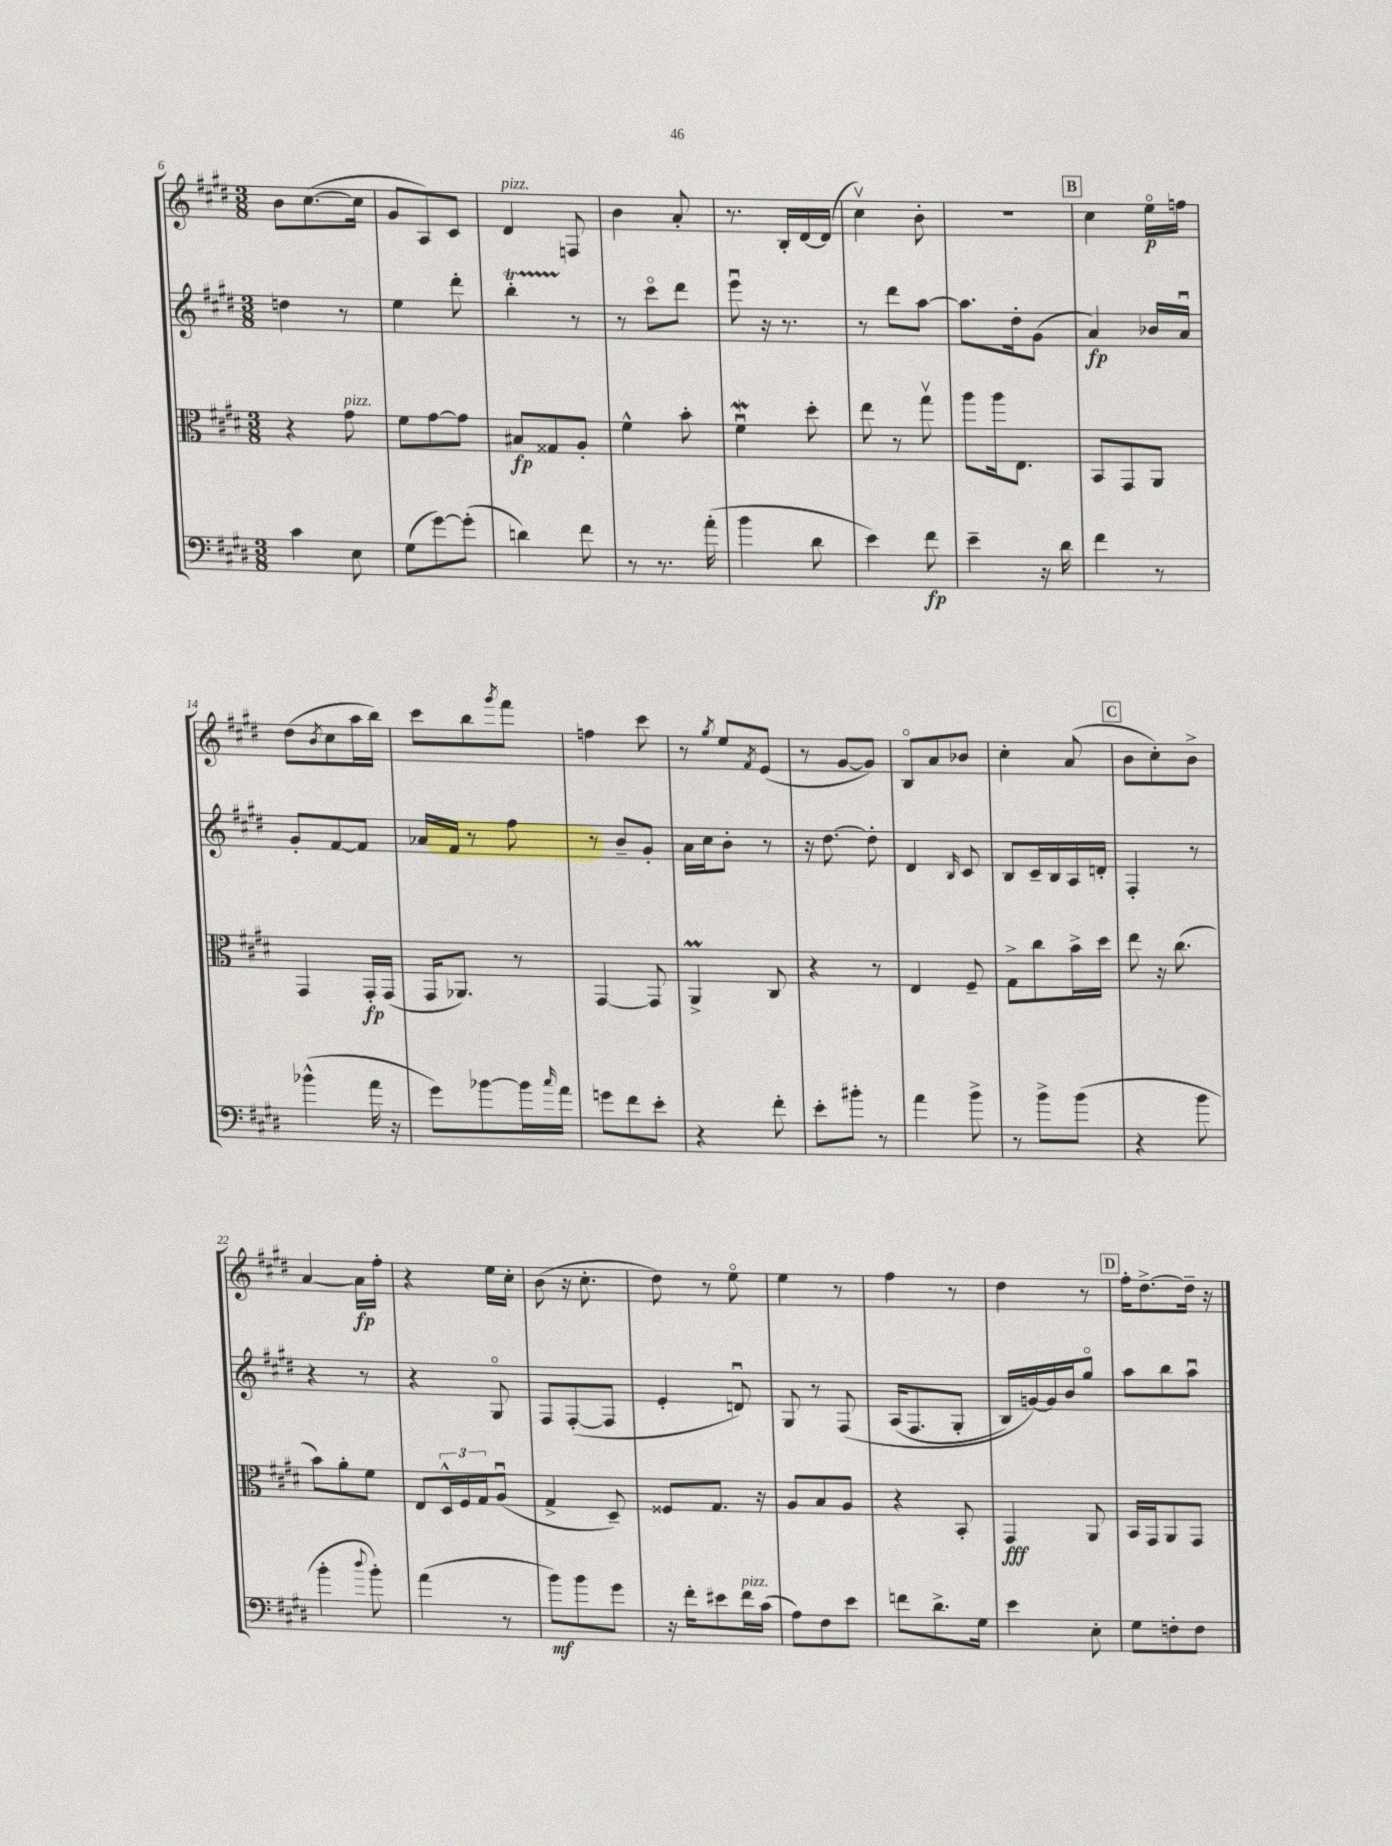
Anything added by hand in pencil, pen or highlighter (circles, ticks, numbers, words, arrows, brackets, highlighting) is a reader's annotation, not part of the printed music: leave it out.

**kern	**dynam	**kern	**dynam	**kern	**dynam	**kern	**dynam
*part4	*part4	*part3	*part3	*part2	*part2	*part1	*part1
*staff4	*staff4	*staff3	*staff3	*staff2	*staff2	*staff1	*staff1
*clefF4	*	*clefC3	*	*clefG2	*	*clefG2	*
*k[f#c#g#d#]	*	*k[f#c#g#d#]	*	*k[f#c#g#d#]	*	*k[f#c#g#d#]	*
*M3/8	*	*M3/8	*	*M3/8	*	*M3/8	*
=6	=6	=6	=6	=6	=6	=6	=6
4c#\	.	4r	.	4ddn\	.	8b\L	.
.	.	.	.	.	.	([8.cc#\	.
!	!	!LO:TX:a:i:t=pizz.	!	!	!	!	!
8E\	.	8g#\	.	8r	.	.	.
.	.	.	.	.	.	16cc#\Jk]	.
=7	=7	=7	=7	=7	=7	=7	=7
(8G#\L	.	8f#\L	.	4ee\	.	8g#/L	.
[8g#\)	.	[8g#\	.	.	.	8A/)	.
(8g#'\J]	.	8g#\J]	.	8ddd#'\	.	8c#/J	.
=8	=8	=8	=8	=8	=8	=8	=8
!	!	!	!	!	!	!LO:TX:a:i:t=pizz.	!
4dn\)	.	8B#X/L	fp	4bbT'\	.	4d#/	.
.	.	8G##X/	.	.	.	.	.
8f#\	.	8A'/J	.	8r	.	8Fn/	.
=9	=9	=9	=9	=9	=9	=9	=9
8r	.	4f#^^\	.	8r	.	4b\	.
8.r	.	.	.	8ccc#\L	.	.	.
.	.	8b'\	.	8ddd#\J	.	8a'/	.
(16a'\	.	.	.	.	.	.	.
=10	=10	=10	=10	=10	=10	=10	=10
4b\	.	4f#Wu\	.	8eeeu\	.	8.r	.
.	.	.	.	16r	.	.	.
.	.	.	.	8.r	.	16B'/LL	.
8d#\	.	8dd#'\	.	.	.	[16d#/	.
.	.	.	.	.	.	(16d#/JJ]	.
=11	=11	=11	=11	=11	=11	=11	=11
4e\)	.	8ee\	.	8r	.	4cc#v\)	.
.	.	8r	.	8ddd#\L	.	.	.
8f#\	fp	8gg#v\	.	[8aa\J	.	8b'\	.
=12	=12	=12	=12	=12	=12	=12	=12
4e~\	.	8aa\L	.	8.aa\L]	.	4.r	.
.	.	16aa\k	.	.	.	.	.
.	.	8.E\J	.	16dd#'\k	.	.	.
16r	.	.	.	(8g#\J	.	.	.
16d#\	.	.	.	.	.	.	.
!!LO:REH:place=s1:t=B
=13	=13	=13	=13	=13	=13	=13	=13
4f#\	.	8BB/L	.	4a/)	fp	4cc#\	.
.	.	8GG#/	.	.	.	.	.
8r	.	8AA/J	.	16b-X/LL	.	16ee\LL	p
.	.	.	.	16au/JJ	.	16ffn\JJ	.
!!LO:LB:g=z
=14	=14	=14	=14	=14	=14	=14	=14
(4b-X^^\	.	4GG#/	.	8g#'/L	.	(8dd#\L	.
.	.	.	.	.	.	8qb/	.
.	.	.	.	[8f#/	.	8cc#\	.
16a\	.	16GG#'/LL	fp	8f#/J]	.	16aa\L	.
16r	.	(16GG#/JJ	.	.	.	16bb\JJ)	.
=15	=15	=15	=15	=15	=15	=15	=15
8g#\L)	.	16GG#/KL	.	16a-X/LL	.	8ccc#\L	.
.	.	8.AA-X/J)	.	16f#/JJ	.	.	.
[8b-X\	.	.	.	8r	.	8bb\	.
.	.	.	.	.	.	8qggg#/	.
16b-\L]	.	8r	.	8ff#\	.	8fff#\J	.
16qqcc#/	.	.	.	.	.	.	.
16a\JJ	.	.	.	.	.	.	.
=16	=16	=16	=16	=16	=16	=16	=16
8gn\L	.	[4GG#/	.	8r	.	4ffn\	.
8f#\	.	.	.	8b~/L	.	.	.
8e'\J	.	8GG#/]	.	8g#'/J	.	8ccc#\	.
=17	=17	=17	=17	=17	=17	=17	=17
4r	.	4AAM^/	.	16a\LL	.	8r	.
.	.	.	.	16cc#\J	.	.	.
.	.	.	.	.	.	8qgg#/	.
.	.	.	.	8b'\J	.	8ee/L	.
.	.	.	.	.	.	8qf#/	.
8f#'\	.	8C#/	.	8r	.	(8e/J	.
=18	=18	=18	=18	=18	=18	=18	=18
8e'\L	.	4r	.	16r	.	8r	.
.	.	.	.	[8.dd#\	.	.	.
8b#X'\J	.	.	.	.	.	[8g#/L	.
8r	.	8r	.	8dd#'\]	.	8g#/J])	.
=19	=19	=19	=19	=19	=19	=19	=19
4a\	.	4E/	.	4d#/	.	8B/L	.
.	.	.	.	.	.	8a/	.
.	.	.	.	16qqB/	.	.	.
8b^\	.	8F#~/	.	8c#/	.	8b-X/J	.
=20	=20	=20	=20	=20	=20	=20	=20
8r	.	8G#^\L	.	8B/L	.	4cc#'\	.
8b^\L	.	8cc#\	.	16c#~/L	.	.	.
.	.	.	.	16B/	.	.	.
(8b\J	.	16b^\L	.	16A/	.	(8a/	.
.	.	16dd#\JJ	.	16dn'/JJ	.	.	.
!!LO:REH:place=s1:t=C
=21	=21	=21	=21	=21	=21	=21	=21
4r	.	8ee\	.	4F#'/	.	8b\L	.
.	.	16r	.	.	.	8cc#'\)	.
.	.	(8.cc#\	.	.	.	.	.
8b\	.	.	.	8r	.	8b^\J	.
!!LO:LB:g=z
=22	=22	=22	=22	=22	=22	=22	=22
4b'\	.	8b\L)	.	4r	.	[4a/	.
.	.	8a'\	.	.	.	.	.
8qqdd#/	.	.	.	.	.	.	.
8b'\)	.	8f#\J	.	8r	.	16a\LL]	fp
.	.	.	.	.	.	16ff#'\JJ	.
=23	=23	=23	=23	=23	=23	=23	=23
(4a\	.	8E/L	.	4r	.	4r	.
.	.	24D#^^/L	.	.	.	.	.
.	.	24F#/	.	.	.	.	.
.	.	24G#/J	.	.	.	.	.
8r	.	(8Au/J	.	8G#/	.	16ee\LL	.
.	.	.	.	.	.	16cc#'\JJ	.
=24	=24	=24	=24	=24	=24	=24	=24
8b\L)	mf	4G#^/	.	8F#/L	.	(8b\	.
8b\	.	.	.	([8F#'/	.	16r	.
.	.	.	.	.	.	8.cc#'\	.
8g#\J	.	8D#~/)	.	8F#/J]	.	.	.
=25	=25	=25	=25	=25	=25	=25	=25
16r	.	8F##X/L	.	4e'/	.	8dd#\)	.
16f#'\KL	.	.	.	.	.	.	.
8e#X\	.	8.G#/J	.	.	.	8r	.
!LO:TX:a:i:t=pizz.	!	!	!	!	!	!	!
16f#\L	.	.	.	8dnu/)	.	8ee\	.
(16c#\JJ	.	16r	.	.	.	.	.
=26	=26	=26	=26	=26	=26	=26	=26
8A\L)	.	8A/L	.	8G#/	.	4ee\	.
8F#\	.	8B/	.	8r	.	.	.
8e\J	.	8A/J	.	(8F#/	.	8r	.
=27	=27	=27	=27	=27	=27	=27	=27
8fn\L	.	4r	.	(16A/KL	.	4ff#\	.
.	.	.	.	8.F#/	.	.	.
8.d#^\	.	.	.	.	.	.	.
.	.	8BB'/	.	8G#'/J	.	8r	.
16G#\Jk	.	.	.	.	.	.	.
=28	=28	=28	=28	=28	=28	=28	=28
4e\	.	4GG#/	fff	16B/LL)	.	4dd#\	.
.	.	.	.	[16gn/)	.	.	.
.	.	.	.	16g/]	.	.	.
.	.	.	.	16b/J	.	.	.
8E'\	.	8AA/	.	8gg#/J	.	8r	.
!!LO:REH:place=s1:t=D
=29	=29	=29	=29	=29	=29	=29	=29
8G#\L	.	16BB/LL	.	8aa\L	.	16ff#'\KL	.
.	.	16GG#/J	.	.	.	[8.dd#^\	.
8Fn'\	.	8AA/	.	8bb\	.	.	.
8F\J	.	8GG#/J	.	8aau\J	.	16dd#~\Jk]	.
.	.	.	.	.	.	16r	.
==	==	==	==	==	==	==	==
*-	*-	*-	*-	*-	*-	*-	*-
